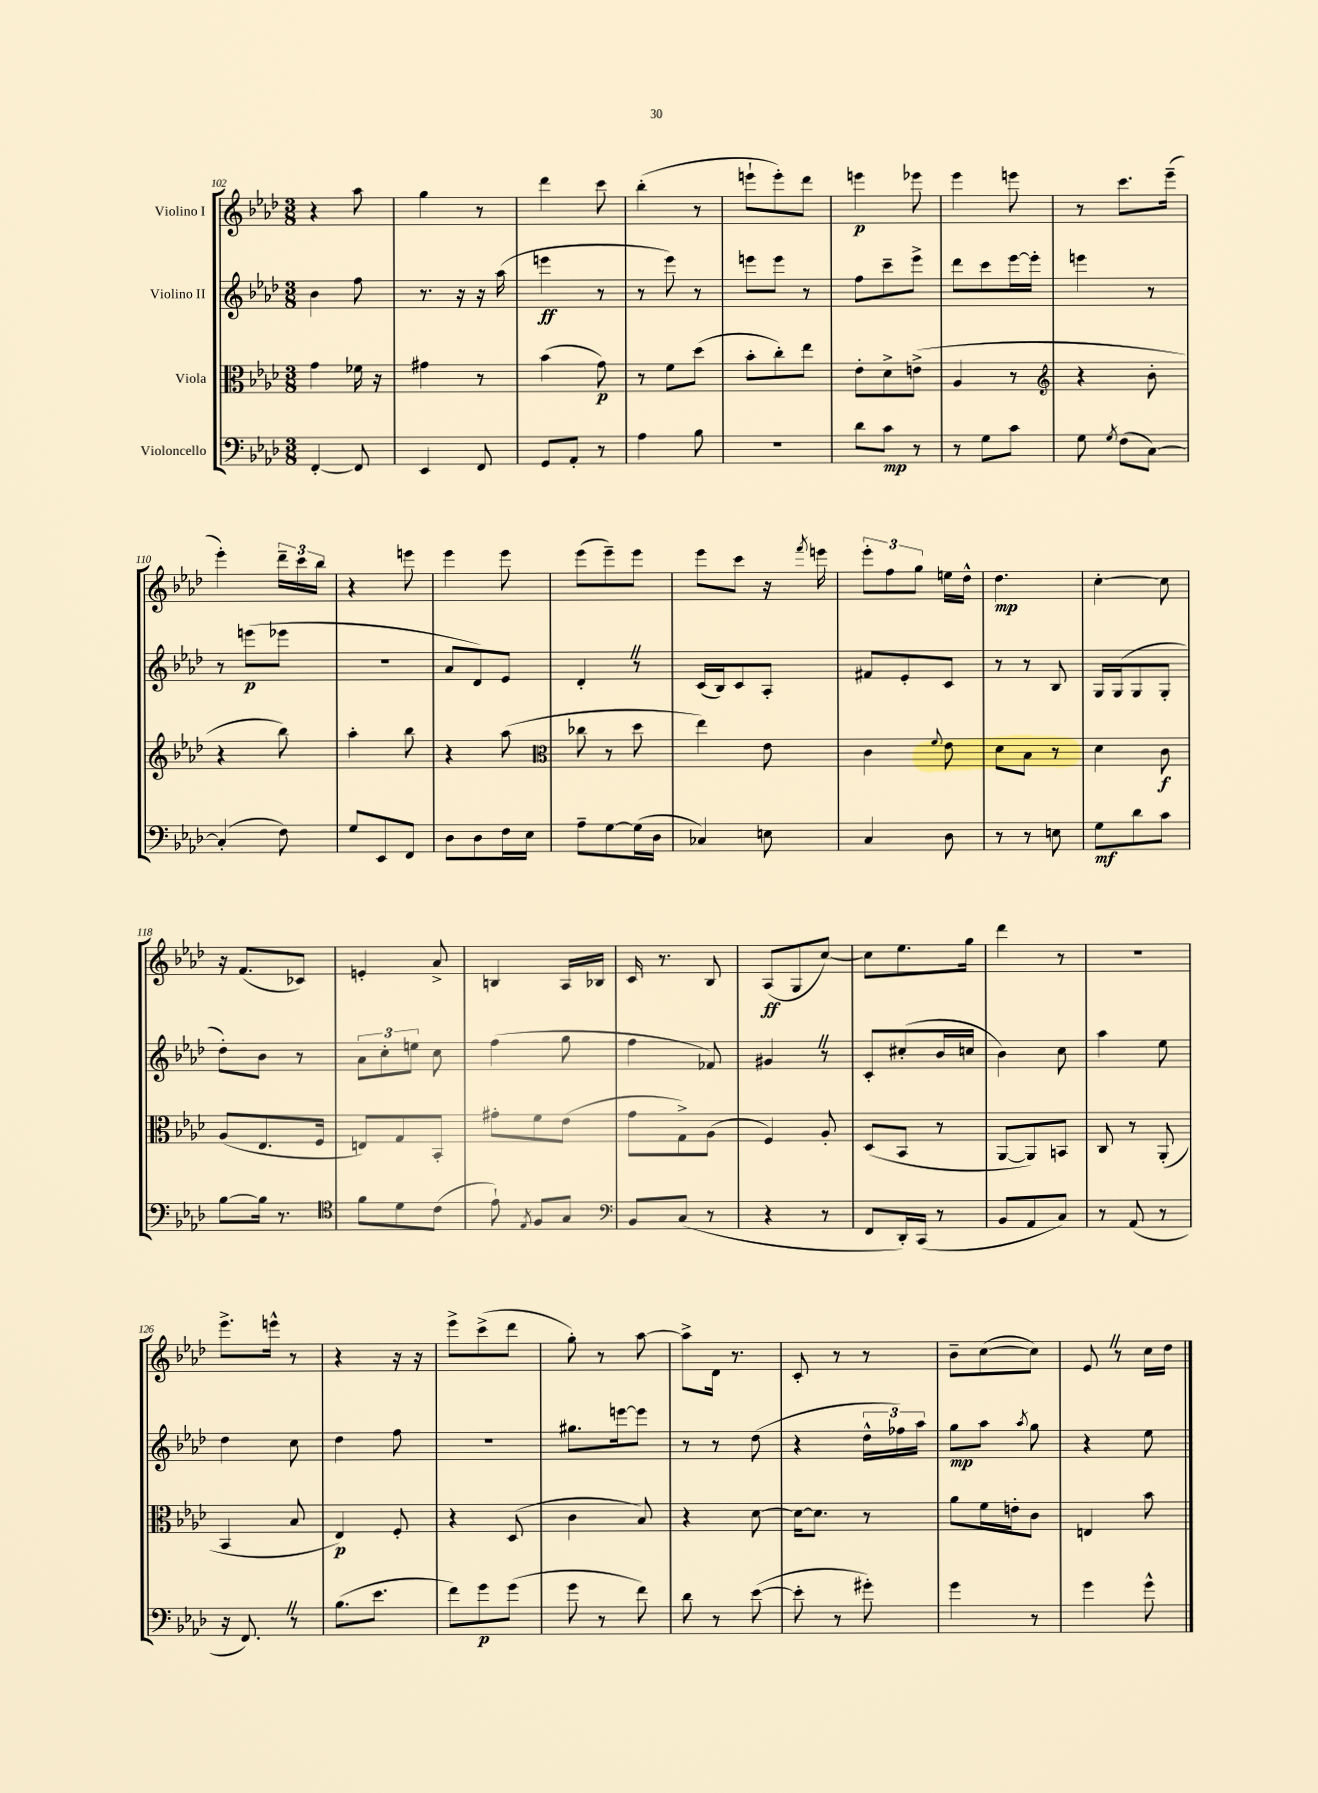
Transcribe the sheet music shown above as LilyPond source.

<<
\new StaffGroup <<
\new Staff = "s0" \with { instrumentName = "Violino I" } {
    \clef treble \key aes \major \numericTimeSignature \time 3/8
    \autoBeamOff r4 aes''8 |
    g''4 r8 |
    des'''4 c'''8 |
    bes''4-.( r8 |
    e'''8[-! e'''8-.) des'''8] |
    e'''4\p ees'''8 |
    ees'''4 e'''8 |
    r8 c'''8.[ ees'''16]--( |
    ees'''4-.) \tuplet 3/2 { des'''16[-- c'''16 bes''16] } |
    r4 e'''8 |
    ees'''4 ees'''8 |
    ees'''8[( ees'''8--) ees'''8] |
    ees'''8[ c'''8] r16 \acciaccatura { f'''8 } e'''16 |
    \tuplet 3/2 { ees'''8[-. f''8 g''8] } e''16[ des''16]-^ |
    des''4.\mp |
    c''4~-. c''8 |
    r16 f'8.[( ces'8]) |
    e'4-. aes'8-> |
    b4 aes16[ bes16] |
    c'16 r8. bes8 |
    aes8[\ff( g8 c''8]~) |
    c''8[ ees''8. g''16] |
    des'''4 r8 |
    R4. |
    ees'''8.[-> e'''16]-^ r8 |
    r4 r16 r16 |
    ees'''8[-> c'''8->( des'''8] |
    g''8-.) r8 aes''8~ |
    aes''8[-> des'16] r8. |
    c'8-. r8 r8 |
    bes'8[-- c''8~( c''8]) |
    ees'8 \once \override BreathingSign.text = \markup { \musicglyph "scripts.caesura.straight" } \breathe r8 c''16[ des''16] \bar "|." |
}
\new Staff = "s1" \with { instrumentName = "Violino II" } {
    \clef treble \key aes \major \numericTimeSignature \time 3/8
    \autoBeamOff bes'4 f''8 |
    r8. r16 r16 aes''16( |
    e'''4\ff r8 |
    r8 ees'''8) r8 |
    e'''8[ e'''8] r8 |
    f''8[ c'''8-- ees'''8]-> |
    des'''8[ c'''8 ees'''16~ ees'''16]-. |
    e'''4 r8 |
    r8 e'''8[\p( ees'''8] |
    R4. |
    aes'8[ des'8) ees'8] |
    des'4-. \once \override BreathingSign.text = \markup { \musicglyph "scripts.caesura.straight" } \breathe r8 |
    c'16[( bes16) c'8 aes8]-. |
    fis'8[ ees'8-. c'8] |
    r8 r8 bes8 |
    g16[ g16( g8 g8]-. |
    des''8[-.) bes'8] r8 |
    \tuplet 3/2 { aes'8[ c''8-. e''8] } c''8 |
    f''4( g''8 |
    f''4 fes'8) |
    gis'4 \once \override BreathingSign.text = \markup { \musicglyph "scripts.caesura.straight" } \breathe r8 |
    c'8[-. cis''8-.( bes'16 c''16] |
    bes'4) c''8 |
    aes''4 ees''8 |
    des''4 c''8 |
    des''4 f''8 |
    R4. |
    gis''8.[ e'''16~ e'''8] |
    r8 r8 des''8( |
    r4 \tuplet 3/2 { des''16[-^ fes''16) aes''16] } |
    g''8[\mp aes''8] \acciaccatura { aes''8 } g''8 |
    r4 ees''8 \bar "|." |
}
\new Staff = "s2" \with { instrumentName = "Viola" } {
    \clef alto \key aes \major \numericTimeSignature \time 3/8
    \autoBeamOff g'4 fes'16 r16 |
    gis'4 r8 |
    bes'4( g'8\p) |
    r8 f'8[ des''8]( |
    bes'8[-. c''8-.) ees''8] |
    ees'8[-. des'8-> e'8]->( |
    aes4 r8 |
    \clef treble r4 bes'8-. |
    r4 bes''8) |
    aes''4-. bes''8 |
    r4 aes''8( |
    \clef alto ces''8 r8 des''8 |
    ees''4) ees'8 |
    c'4 \appoggiatura { f'8 } ees'8 |
    des'8[ bes8] r8 |
    des'4 c'8\f |
    aes8[( ees8. f16] |
    e8[) g8 bes,8]-. |
    gis'8[-. f'8 ees'8]( |
    g'8[ g8->) aes8]( |
    f4) aes8-. |
    des8[( bes,8] r8 |
    aes,8[~ aes,8) b,8] |
    c8 r8 aes,8-.( |
    bes,4 bes8 |
    ees4\p) f8-. |
    r4 des8( |
    c'4 bes8) |
    r4 des'8~ |
    des'16[~ des'8.] r8 |
    aes'8[ f'16 e'16-. c'8] |
    e4 bes'8 \bar "|." |
}
\new Staff = "s3" \with { instrumentName = "Violoncello" } {
    \clef bass \key aes \major \numericTimeSignature \time 3/8
    \autoBeamOff f,4~-. f,8 |
    ees,4 f,8 |
    g,8[ aes,8]-. r8 |
    aes4 bes8 |
    R4. |
    des'8[ c'8]\mp r8 |
    r8 g8[ c'8] |
    g8 \acciaccatura { g8 } f8[( c8]~) |
    c4-.( f8) |
    g8[ ees,8 f,8] |
    des8[ des8 f16 ees16] |
    aes8[-- g8~ g16( des16] |
    ces4) e8 |
    c4 des8 |
    r8 r8 e8 |
    g8[\mf des'8 c'8] |
    bes8[~ bes16] r8. |
    \clef tenor f'8[ des'8 c'8]( |
    ees'8-!) \acciaccatura { ees8 } f8[ g8] |
    \clef bass bes,8[ c8]( r8 |
    r4 r8 |
    f,8[ des,16-.) c,16]( r8 |
    bes,8[ aes,8 c8]) |
    r8 aes,8( r8 |
    r16 f,8.) \once \override BreathingSign.text = \markup { \musicglyph "scripts.caesura.straight" } \breathe r8 |
    bes8.[( ees'8.] |
    f'8[) g'8\p g'8]( |
    g'8 r8 f'8) |
    des'8 r8 ees'8~( |
    ees'8-. r8 gis'8-.) |
    g'4 r8 |
    g'4 g'8-^ \bar "|." |
}
>>
>>
\layout { \context { \Score currentBarNumber = #102 } }
